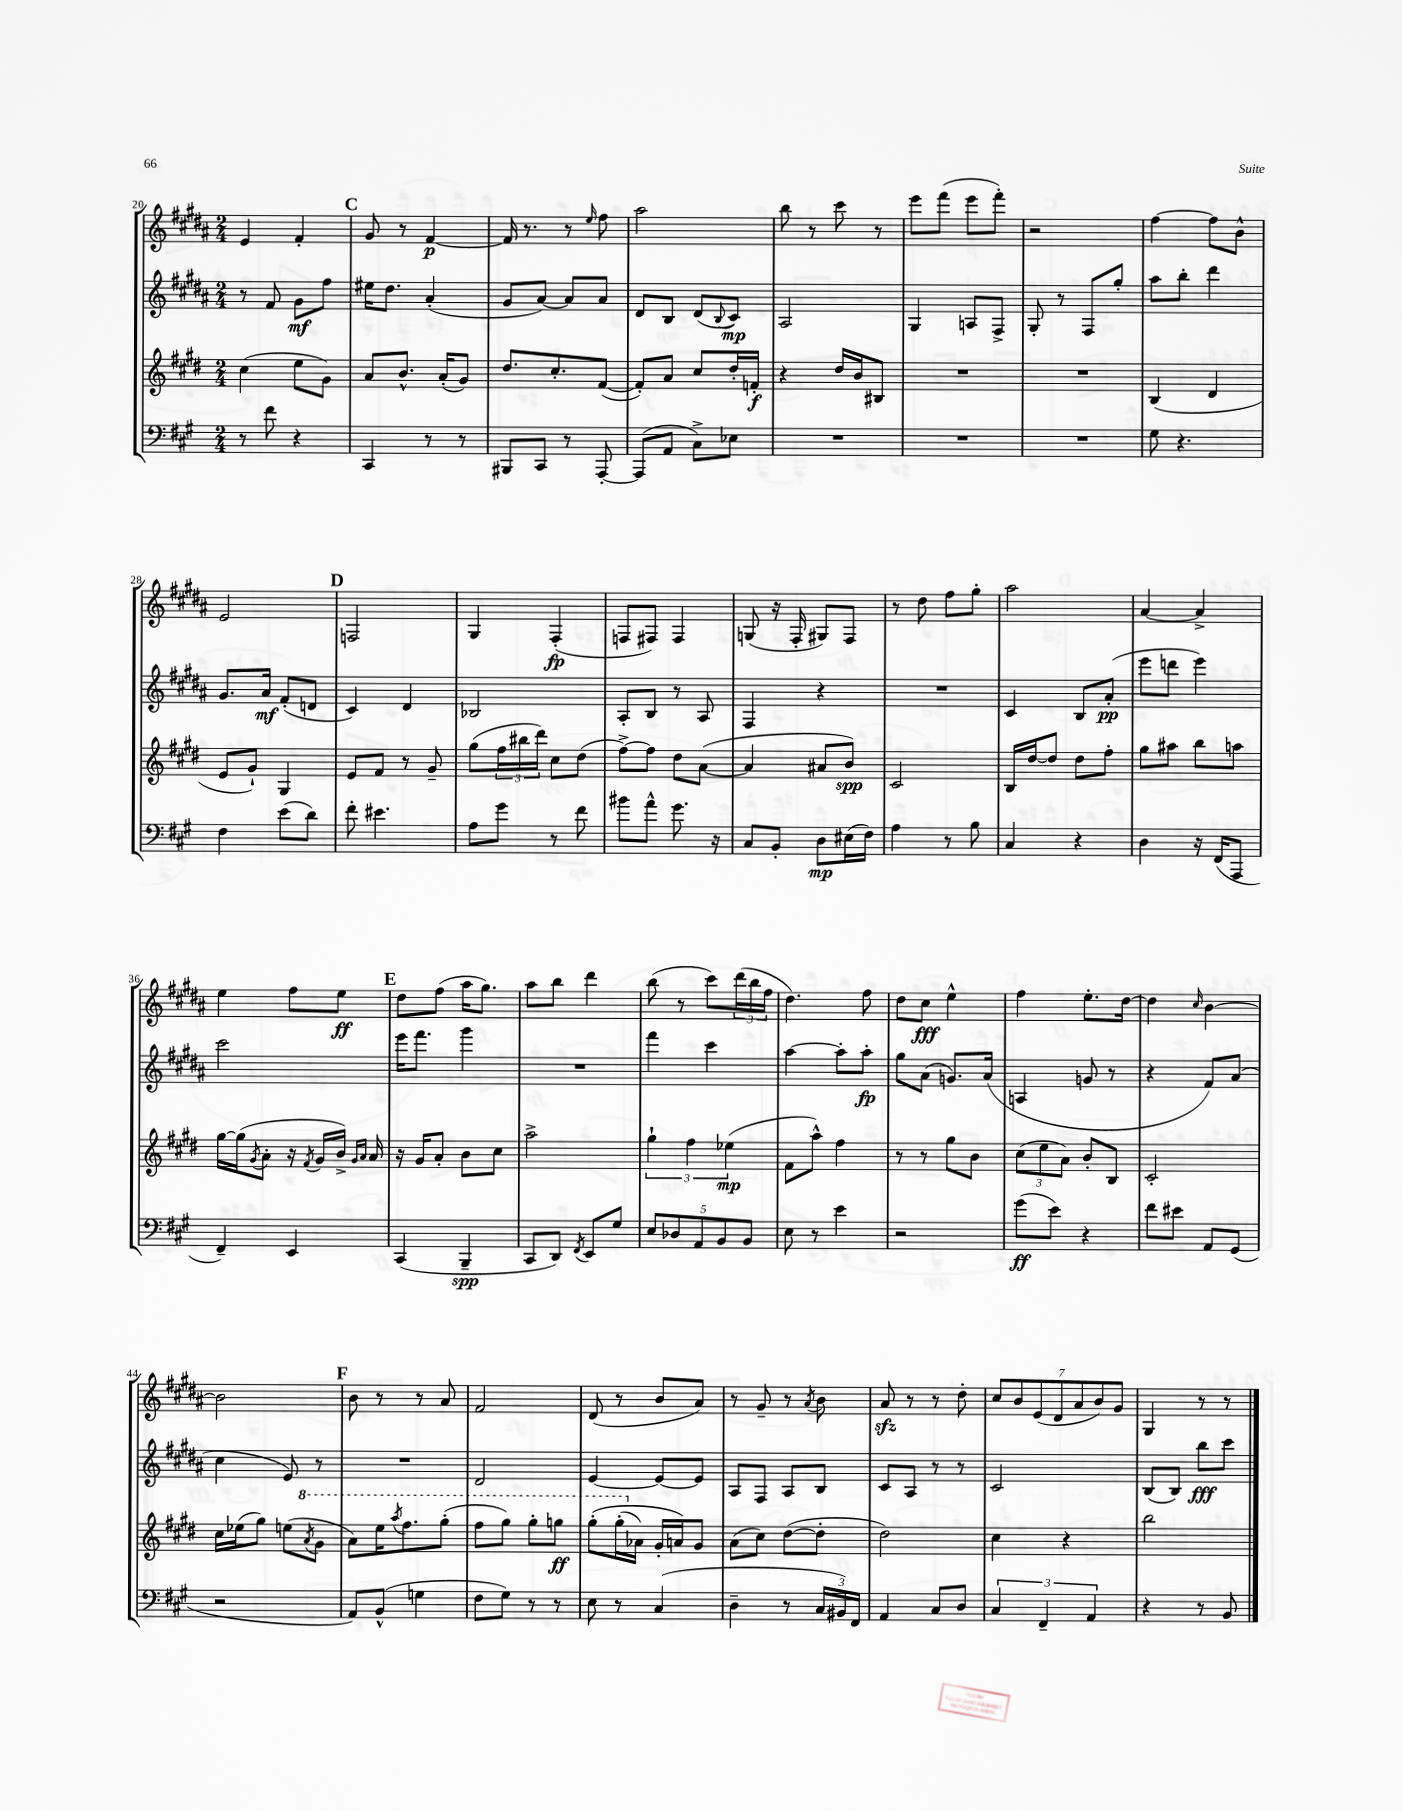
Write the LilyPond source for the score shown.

<<
\new StaffGroup <<
\new Staff = "s0" {
    \clef treble \key b \major \numericTimeSignature \time 2/4
    e'4 fis'4-. |
    \mark \markup { \bold "C" } gis'8 r8 fis'4~\p |
    fis'16 r8. r8 \grace { e''16 } fis''8 |
    ais''2 |
    b''8 r8 cis'''8 r8 |
    e'''8 fis'''8( e'''8 fis'''8-.) |
    r2 |
    fis''4~ fis''8 b'8-^ |
    e'2 |
    \mark \markup { \bold "D" } f2 |
    gis4 fis4-.\fp( |
    f8 fis8) fis4 |
    g8( r16 fis16-. gis8) fis8 |
    r8 dis''8 fis''8 gis''8-. |
    ais''2 |
    ais'4~ ais'4-> |
    e''4 fis''8 e''8\ff |
    \mark \markup { \bold "E" } dis''8 fis''8( ais''16 gis''8.) |
    ais''8 b''8 dis'''4 |
    b''8( r8 cis'''8) \tuplet 3/2 { dis'''16( b''16 fis''16 } |
    dis''4.) fis''8 |
    dis''8 cis''8\fff e''4-^ |
    fis''4 e''8.-. dis''16~ |
    dis''4 \grace { cis''16 } b'4~ |
    b'2 |
    \mark \markup { \bold "F" } b'8 r8 r8 ais'8 |
    fis'2 |
    dis'8( r8 b'8 ais'8) |
    r8 gis'8-- r8 \acciaccatura { ais'8 } b'8 |
    ais'8\sfz r8 r8 dis''8-. |
    \tuplet 7/4 { cis''8 b'8 e'8( dis'8 ais'8 b'8) gis'8 } |
    gis4 r8 r8 \bar "|." |
}
\new Staff = "s1" {
    \clef treble \key b \major \numericTimeSignature \time 2/4
    r8 fis'8 gis'8\mf fis''8 |
    \mark \markup { \bold "C" } eis''16 dis''8. ais'4-.( |
    gis'8 ais'8~) ais'8 ais'8 |
    dis'8 b8 dis'8( \appoggiatura { b8 } cis'8\mp) |
    ais2 |
    gis4 a8 fis8-> |
    gis8-. r8 fis8 gis''8-. |
    ais''8 b''8-. dis'''4 |
    gis'8. ais'16\mf fis'8-.( d'8 |
    \mark \markup { \bold "D" } cis'4) dis'4 |
    bes2 |
    ais8-. b8 r8 ais8 |
    fis4 r4 |
    R2 |
    cis'4 b8 ais'8-.\pp( |
    e'''8 d'''8 e'''4) |
    cis'''2 |
    \mark \markup { \bold "E" } e'''16 fis'''8. gis'''4 |
    R2 |
    fis'''4 cis'''4 |
    ais''4~ ais''8-. ais''8-.\fp |
    gis''8 ais'8( g'8.) ais'16( |
    a4 g'8 r8 |
    r4 fis'8) ais'8( |
    cis''4 e'8) r8 |
    \mark \markup { \bold "F" } R2 |
    dis'2 |
    e'4~ e'8~ e'8 |
    ais8 fis8 ais8 b8 |
    cis'8 ais8 r8 r8 |
    cis'2 |
    b8( b8) b''8\fff cis'''8 \bar "|." |
}
\new Staff = "s2" {
    \clef treble \key e \major \numericTimeSignature \time 2/4
    cis''4( e''8 gis'8) |
    \mark \markup { \bold "C" } a'8 b'8.-^ a'16-.( gis'8) |
    dis''8. cis''8.-. fis'8~( |
    fis'8-.) a'8 cis''8 dis''16-. f'16-.\f |
    r4 dis''16 b'16 bis8 |
    R2 |
    R2 |
    b4( dis'4 |
    e'8 gis'8-!) gis4 |
    \mark \markup { \bold "D" } e'8 fis'8 r8 gis'8-- |
    gis''8( \tuplet 3/2 { fis''16 bis''16 dis'''16) } cis''8 dis''8( |
    fis''8~->) fis''8 dis''8 a'8~( |
    a'4 ais'8 b'8\spp) |
    cis'2 |
    b16 dis''16~ dis''8 dis''8 fis''8-. |
    gis''8 ais''8 b''8 a''8 |
    gis''16~ gis''16( \acciaccatura { gis'8 } a'8-. r16 \acciaccatura { fis'8 } gis'16 b'16->) \grace { gis'16 a'16 } a'16 |
    \mark \markup { \bold "E" } r16 gis'16 a'8-. b'8 cis''8 |
    a''2-> |
    \tuplet 3/2 { gis''4-! fis''4 ees''4\mp( } |
    fis'8 a''8-^) fis''4 |
    r8 r8 gis''8 b'8 |
    \tuplet 3/2 { cis''8( e''8 a'8) } b'8-. b8 |
    cis'2-. |
    cis''16 ees''16( gis''8) e''8( \ottava #1 \acciaccatura { a''8 } gis''8 |
    \mark \markup { \bold "F" } a''8) e'''16 \acciaccatura { a'''8 } fis'''8. gis'''8-.( |
    fis'''8 gis'''8) gis'''8-. g'''8\ff |
    gis'''8-.\( gis'''16-.( \ottava #0 aes'16) gis'16-. a'16\) gis'8 |
    a'8( cis''8) dis''8~( dis''8-. |
    dis''2) |
    cis''4 r4 |
    b''2 \bar "|." |
}
\new Staff = "s3" {
    \clef bass \key a \major \numericTimeSignature \time 2/4
    r8 fis'8 r4 |
    \mark \markup { \bold "C" } cis,4 r8 r8 |
    bis,,8 cis,8 r8 a,,8~-. |
    a,,8( a,8 cis8->) ees8 |
    R2 |
    R2 |
    R2 |
    gis8 r4. |
    fis4 e'8( d'8) |
    \mark \markup { \bold "D" } fis'8-. eis'4. |
    a8 gis'8 r8 fis'8 |
    bis'8 a'8-^ gis'8. r16 |
    cis8 b,8-. d8\mp eis16( fis16) |
    a4 r8 b8 |
    cis4 r4 |
    d4 r16 fis,16( a,,8 |
    fis,4--) e,4 |
    \mark \markup { \bold "E" } cis,4( b,,4--\spp |
    cis,8 d,8) \acciaccatura { fis,8 } e,8 gis8 |
    \tuplet 5/4 { e8 des8 a,8 b,8 b,8 } |
    e8 r8 e'4 |
    r2 |
    gis'8\ff( e'8) r4 |
    fis'8 eis'8 a,8 gis,8( |
    r2 |
    \mark \markup { \bold "F" } a,8) b,8-^( g4 |
    fis8 gis8) r8 r8 |
    e8 r8 cis4( |
    d4-- r8 \tuplet 3/2 { cis16 bis,16) fis,16 } |
    a,4 cis8 d8 |
    \tuplet 3/2 { cis4 fis,4-- a,4 } |
    r4 r8 b,8 \bar "|." |
}
>>
>>
\layout { \context { \Score currentBarNumber = #20 } }
